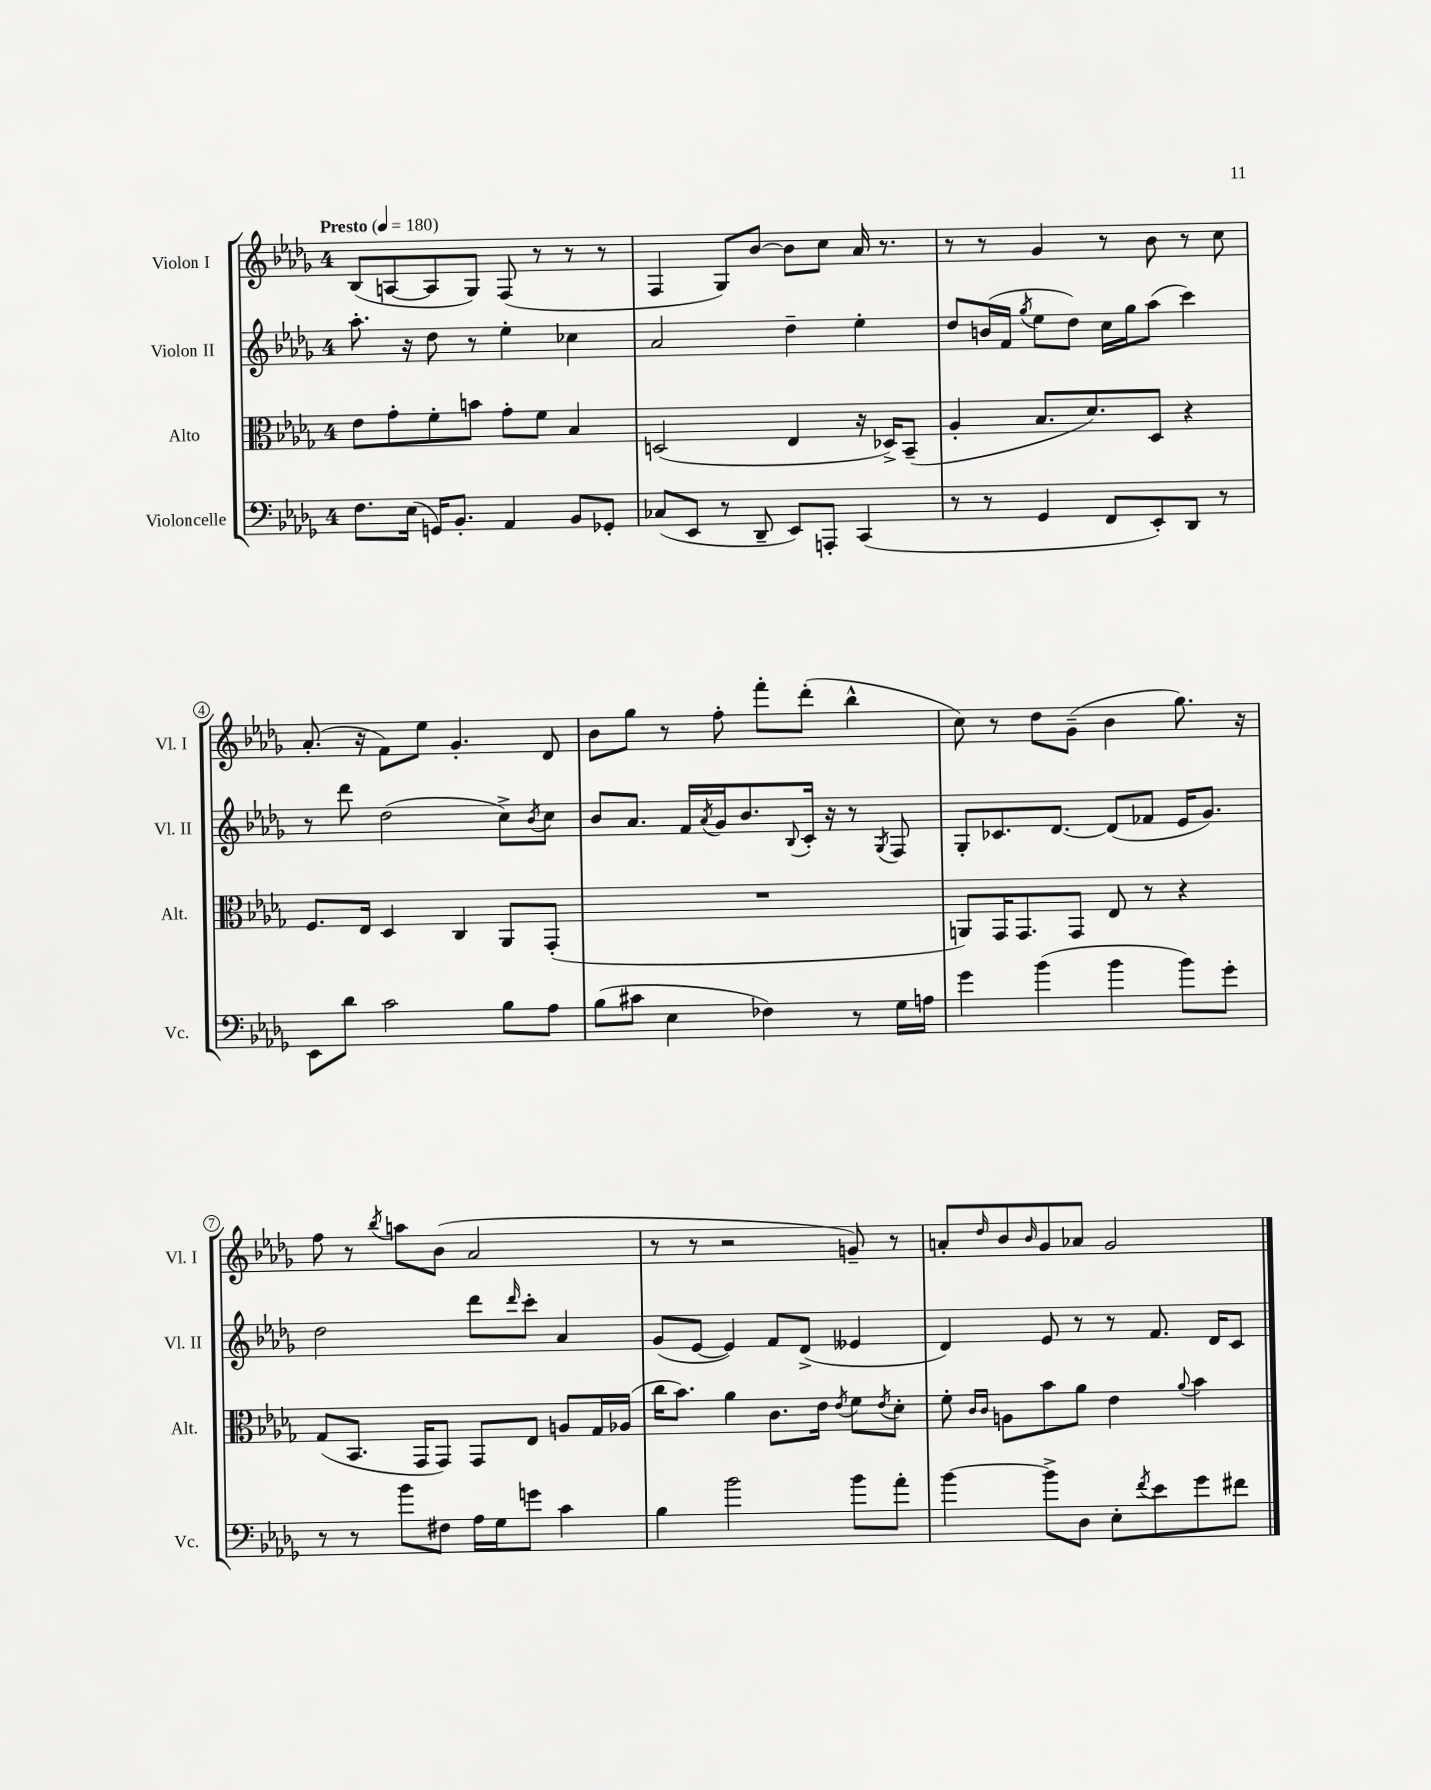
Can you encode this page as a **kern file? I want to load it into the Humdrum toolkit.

**kern	**kern	**kern	**kern
*staff4	*staff3	*staff2	*staff1
*clefF4	*clefC3	*clefG2	*clefG2
*k[b-e-a-d-g-]	*k[b-e-a-d-g-]	*k[b-e-a-d-g-]	*k[b-e-a-d-g-]
*M4/4	*M4/4	*M4/4	*M4/4
*MM180	*MM180	*MM180	*MM180
8.F	8e-	8.aa-'	(8B-
.	8g-'	.	[8A
(16E-	.	16r	.
16GG)	8f'	8dd-	8A]
8.BB-'	.	.	.
.	8b	8r	8G-)
4AA-	8g-'	4ee-'	(8F
.	8f	.	8r
8BB-	4B-	4cc-	8r
8GG-'	.	.	8r
=	=	=	=
(8C-	(2D	2a-	4F
8EE-	.	.	.
8r	.	.	8G-)
8DD-~	.	.	[8b-
8EE-)	4E-	4dd-~	8b-]
8AAA'	.	.	8cc
(4CC	16r	4ee-'	16a-
.	16D-^)	.	8.r
.	(8BB-~	.	.
=	=	=	=
8r	4A-'	8dd-	8r
8r	.	(16b	8r
.	.	16f	.
.	.	8qgg-	.
4GG-	8.B-	8ee-	4g-
.	.	8dd-)	.
.	8.d-)	.	.
8FF	.	16cc	8r
.	.	16gg-	.
8EE-')	8D-	(8aa-	8b-
8DD-	4r	4ccc)	8r
8r	.	.	8cc
=	=	=	=
8EE-	8.F	8r	(8.a-'
8d-	.	8ddd-	.
.	16E-	.	16r
2c	4D-	(2dd-	8f)
.	.	.	8ee-
.	4C	.	4.g-'
8B-	8AA-	8cc^)	.
.	.	8qb-	.
8A-	(8GG-'	8cc	8d-
=	=	=	=
(8B-	1r	8b-	8b-
8c#	.	8.a-	8gg-
4E-	.	.	8r
.	.	16f	.
.	.	8qa-	.
.	.	16g-	8ff'
.	.	8.b-	.
4F-)	.	.	8fff'
.	.	8qqB-	.
.	.	16c'	(8ddd-'
.	.	16r	.
8r	.	8r	4bb-^^
.	.	8qG-	.
16G-	.	8F	.
16A	.	.	.
=	=	=	=
4g-	8AA)	8G-'	8cc)
.	16GG-	8.c-	8r
.	8.GG-	.	.
(4b-	.	.	8dd-
.	.	[8.d-	.
.	8GG-	.	(8g-~
4b-	8E-	(8d-]	4b-
.	8r	8f-	.
8b-)	4r	16e-	8.gg-)
.	.	8.g-)	.
8g-'	.	.	.
.	.	.	16r
=	=	=	=
8r	(8G-	2dd-	8ff
8r	8.BB-	.	8r
.	.	.	8qbb-
8b-	.	.	8aa
.	16GG-	.	.
8F#	8GG-)	.	(8b-
16A-	8GG-	8ddd-	2a-
16G-	.	.	.
.	.	16qqddd-	.
8g	8E-	8ccc'	.
4c	8A	4a-	.
.	16G-	.	.
.	(16A-	.	.
=	=	=	=
4B-	16cc	(8g-	8r
.	8.b-)	.	.
.	.	[8e-	8r
2b-	4a-	4e-])	2r
.	8.c	8f	.
.	.	(8d-^	.
.	16e-	.	.
.	8qe-	.	.
8b-	8f	4e--	8g~)
.	8qe-	.	.
8a-'	8d-'	.	8r
=	=	=	=
[4b-	8f'	4d-)	8a'
.	16qqc	.	.
.	16qqc	.	16qqdd-
.	8A	.	8b-
.	.	.	16qqb-
8b-^]	8b-	8e-	8g-
8D-	8a-	8r	8a-
8E-'	4e-	8r	2g-
8qf	.	.	.
8e-	.	8.f	.
.	8qqa-	.	.
8g-	4b-	.	.
.	.	16d-	.
8f#	.	8c	.
==	==	==	==
*-	*-	*-	*-
